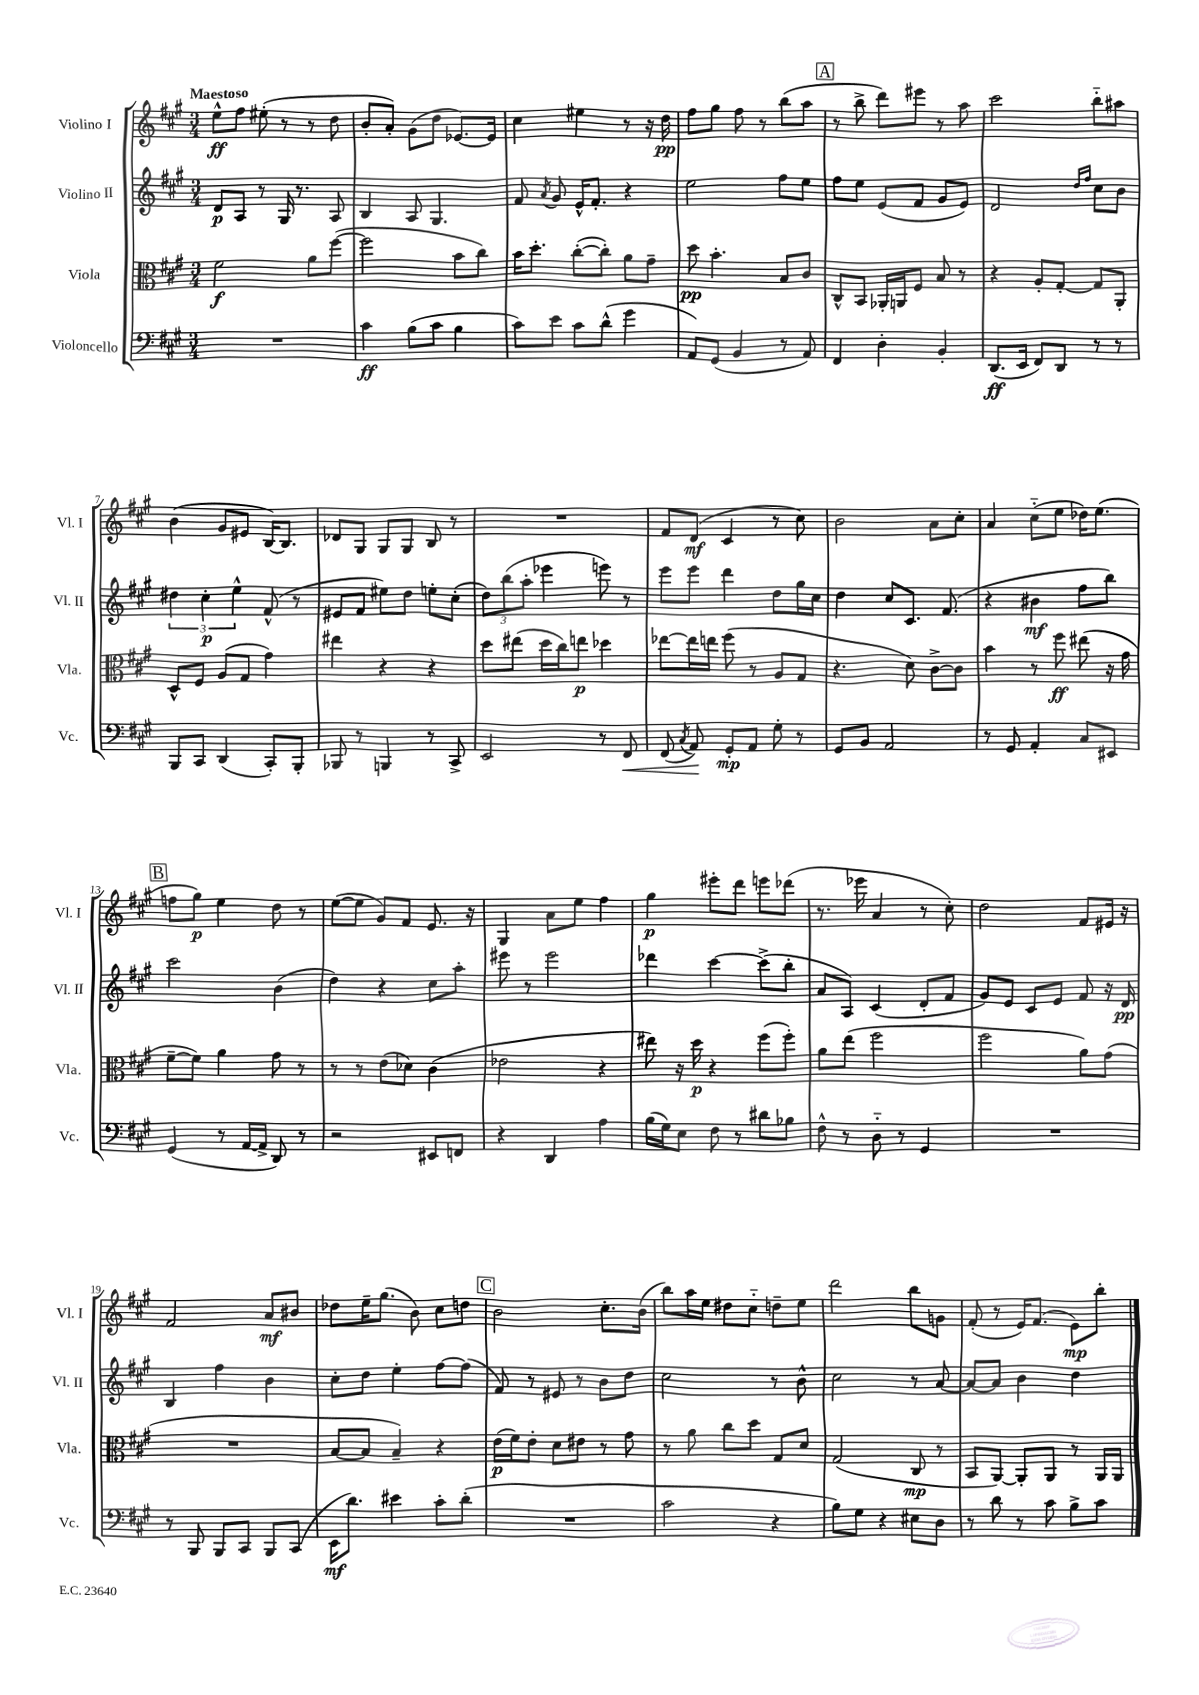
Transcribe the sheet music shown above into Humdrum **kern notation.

**kern	**kern	**kern	**kern
*staff4	*staff3	*staff2	*staff1
*clefF4	*clefC3	*clefG2	*clefG2
*k[f#c#g#]	*k[f#c#g#]	*k[f#c#g#]	*k[f#c#g#]
*M3/4	*M3/4	*M3/4	*M3/4
2.r	2f#\	8d/L	8ee^^\L
.	.	8A/J	8ff#\J
.	.	8r	(8ee#'\
.	.	16G#/	8r
.	.	8.r	.
.	8a\L	.	8r
.	([8ff#\J	8A/	8dd\
=	=	=	=
4c#\	2ff#\]	4B/	8b'/L
.	.	.	8a'/J)
(8B\L	.	8A/	(8g#\L
8c#\J	.	4.G#/	8dd\J
4B\	8b\L	.	[8.e-/L)
.	8cc#\J)	.	.
.	.	.	16e-/]Jk
=	=	=	=
8c#\L)	16b\LK	8f#/	4cc#\
.	8.dd'\J	.	.
.	.	8qa/	.
8e\J	.	8g#/	.
8c#\L	([8cc#'\L	16e^^/LK	4ee#\
.	.	8.f#'/J	.
(8d^^\J	8cc#'\]J)	.	.
4g#\	8a\L	4r	8r
.	8g#~\J	.	16r
.	.	.	16dd\
=	=	=	=
8AA/L)	8dd\	2ee\	8ff#\L
(8GG#/J	4.b'\	.	8gg#\J
4BB/	.	.	8ff#\
.	.	.	8r
8r	8B/L	8ff#\L	(8bb\L
8AA/)	8c#/J	8ee\J	8aa\J
=	=	=	=
4FF#/	8C#^^/L	8ff#\L	8r
.	8BB/J	8ee\J	8bb^\
4D'\	16AA-'/LL	(8e/L	8ddd\L)
.	16AA/J	.	.
.	8F#/J	8f#/J	8eee#\J
4BB'/	8B/	8g#/L	8r
.	8r	8e/J)	8aa\
=	=	=	=
(8.DD/L	4r	2d/	2ccc#\
16EE/Jk	.	.	.
8FF#/L)	8A'/L	.	.
8DD/J	[8G#'/J	.	.
.	.	16qqdd/LL	.
.	.	16qqff#/JJ	.
8r	8G#/]L	8cc#\L	8bb'~\L
8r	8AA'/J	8b\J	8aa#\J
=	=	=	=
8BBB/L	8D^^/L	6dd#\	(4b\
8CC#/J	8F#/J	.	.
.	.	6cc#'\	.
(4DD/	(8A/L	.	8g#/L
.	.	6ee^^\	.
.	8G#/J	.	8e#/J
8CC#'/L)	4g#\)	(8f#^^/	[16B/LK)
.	.	.	8.B/]J
8BBB'/J	.	8r	.
=	=	=	=
8BBB-/	4ee#\	8e#/L	8d-/L
8r	.	8f#/J	8G#/J
4BBB/	4r	8ee#\L)	8G#/L
.	.	8dd\J	8G#/J
8r	4r	8ee'\L	8B/
8CC#^/	.	(8cc#'\J	8r
=	=	=	=
2EE/	8dd\L	12dd\L)	2.r
.	.	(12bb\	.
.	(8ee#\J	.	.
.	.	12aa'\J	.
.	16dd\LL	4eee-\	.
.	16cc#\J)	.	.
.	8ee\J	.	.
8r	4dd-\	8eee\)	.
8FF#/	.	8r	.
=	=	=	=
(8FF#/	[8ee-\L	8eee\L	8f#/L
8qC#/	.	.	.
8AA/)	16ee-\]L	8eee\J	(8d/J
.	16ee\JJ	.	.
8GG#'/L	(8ff#\	4ddd\	4c#/
8AA/J	8r	.	.
8G#'\	8A/L	8dd\L	8r
8r	8G#/J	16gg#\L	8cc#\)
.	.	16cc#\JJ	.
=	=	=	=
8GG#/L	4.r	4dd\	2b\
8BB/J	.	.	.
2AA/	.	8cc#/L	.
.	8d\)	8.c#/J	.
.	[8c#^\L	.	8a\L
.	.	(8.f#/	.
.	8c#\]J	.	8cc#'\J
=	=	=	=
8r	4b\	4r	4a/
8GG#/	.	.	.
4AA'/	8r	4b#\	(8cc#'~\L
.	8ff#\	.	8ee\J
8C#/L	(8ee#\	8ff#\L	16dd-\LK)
.	.	.	(8.ee\J
8EE#/J	16r	8bb\J)	.
.	16g#\	.	.
=	=	=	=
(4GG#/	[8f#~\L	2ccc#\	8ff\L
.	8f#\]J)	.	8gg#\J)
8r	4a\	.	4ee\
[16AA/LL	.	.	.
16AA^/]JJ	.	.	.
8DD/)	8g#\	(4b\	8dd\
8r	8r	.	8r
=	=	=	=
2r	8r	4dd\)	([8ee\L
.	8r	.	8ee\]J
.	(8e\L	4r	8g#/L)
.	8d-\J)	.	8f#/J
8EE#/L	(4c#\	8cc#\L	8.e/
8FF/J	.	8aa'\J	.
.	.	.	16r
=	=	=	=
4r	2e-\	8eee#\	4G#/
.	.	8r	.
4DD/	.	2eee#\	8a\L
.	.	.	8ee\J
4A\	4r	.	4ff#\
=	=	=	=
(16B\LL	8ee#\)	4ddd-\	4gg#\
16G#\J)	.	.	.
8E\J	16r	.	.
.	16dd\	.	.
8F#\	4r	[4ccc#\	8eee#'\L
8r	.	.	8ddd\J
8d#\L	(8ff#\L	(8ccc#^\]L	8eee\L
8B-\J	8ff#'\J)	8bb'\J	(8ddd-\J
=	=	=	=
8F#^^\	8a\L	8a/L	8.r
8r	(8ee\J	8A/J)	.
.	.	.	16eee-\
8D'~\	2ff#\	(4c#/	4a/
8r	.	.	.
4GG#/	.	8d'/L	8r
.	.	8f#/J	8cc#'\)
=	=	=	=
2.r	2ff#\	8g#/L)	2dd\
.	.	8e/J	.
.	.	8c#/L	.
.	.	8e/J	.
.	8a\L)	8f#/	8f#/L
.	(8g#\J	16r	16e#/Jk
.	.	16d/	16r
=	=	=	=
8r	2.r	4B/	2f#/
8BBB/	.	.	.
8BBB/L	.	4ff#\	.
8CC#/J	.	.	.
8BBB/L	.	4b\	8a/L
(8CC#/J	.	.	8b#/J
=	=	=	=
16EE\LK	[8B/L	8cc#'\L	8dd-\L
8.d\J)	.	.	.
.	8B/]J	8dd\J	16ee~\K
.	.	.	(8.gg#\J
4e#\	4B~/)	4ee'\	.
.	.	.	8b\)
8c#'\L	4r	[8ff#\L	8cc#\L
(8d'\J	.	(8ff#\]J	8dd\J
=	=	=	=
2.r	(16e\LL	8f#/)	2b\
.	16f#\J)	.	.
.	8e'\J	8r	.
.	8d\L	8e#/	.
.	8e#\J	8r	.
.	8r	8b\L	8.cc#'\L
.	8g#\	8dd\J	.
.	.	.	(16b\Jk
=	=	=	=
2c#\	8r	2cc#\	8bb\L)
.	8a\	.	16aa\L
.	.	.	16ee\JJ
.	8cc#\L	.	8dd#\L
.	8dd\J	.	8cc#'~\J
4r	8G#/L	8r	8dd~\L
.	8d/J	8b^^\	8ee\J
=	=	=	=
8B\L)	(2G#/	2cc#\	2ddd\
8G#\J	.	.	.
4r	.	.	.
8E#\L	8C#/	8r	8bb\L
8D\J	8r	[8a/	8g\J
=	=	=	=
8r	8BB/L	8a/_L	(8f#'/
8d\	[8AA/J)	8a/]J	8r
8r	8AA'/]L	4b\	16e/LK)
.	.	.	(8.f#/J
8c#\	8AA/J	.	.
8B^\L	8r	4dd\	8e\L)
8c#\J	16AA/LL	.	8bb'\J
.	16AA/JJ	.	.
==	==	==	==
*-	*-	*-	*-
